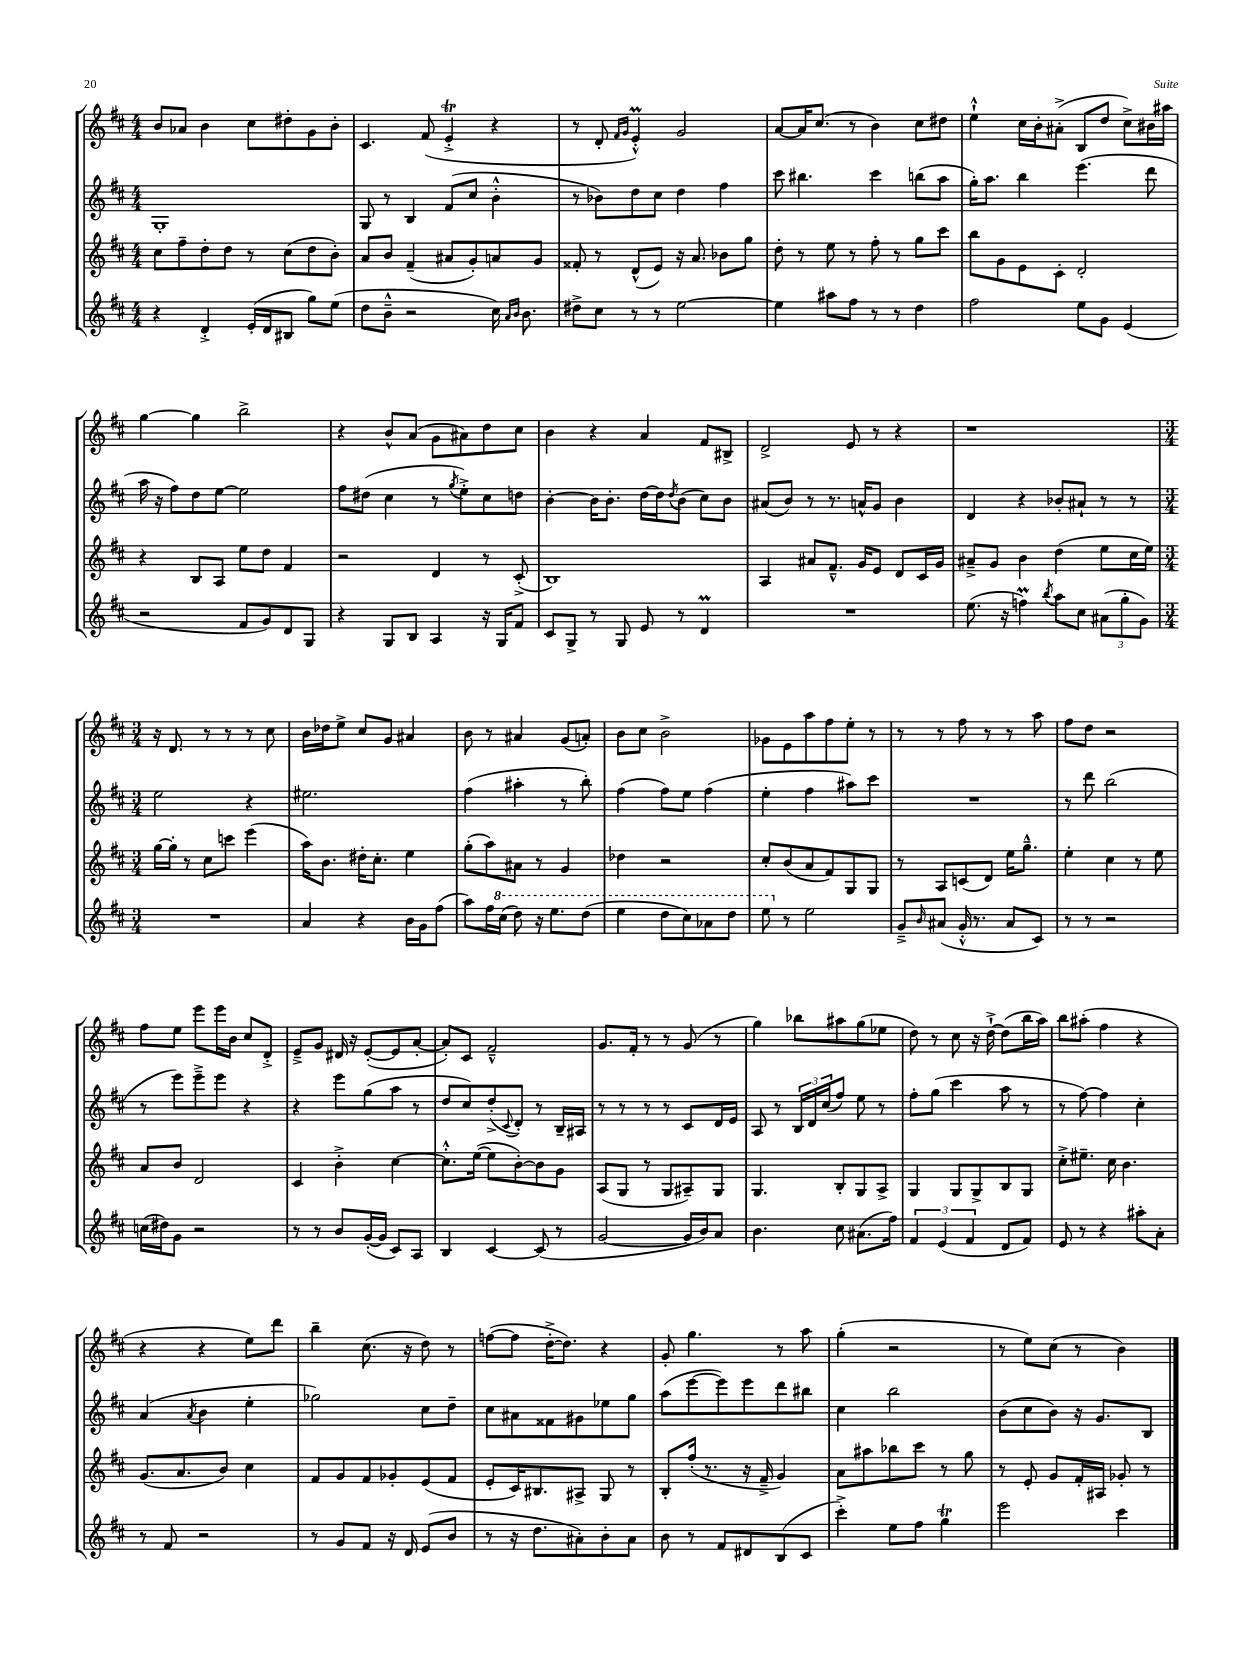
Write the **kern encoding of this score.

**kern	**kern	**kern	**kern
*part4	*part3	*part2	*part1
*staff4	*staff3	*staff2	*staff1
*clefG2	*clefG2	*clefG2	*clefG2
*k[f#c#]	*k[f#c#]	*k[f#c#]	*k[f#c#]
*M4/4	*M4/4	*M4/4	*M4/4
=2	=2	=2	=2
4r	8cc#\L	1G'	8b/L
.	8ff#~\	.	8a-X/J
4d'^/	8dd'\	.	4b\
.	8dd\J	.	.
(16e'/LL	8r	.	8cc#\L
16d/J	.	.	.
8B#X/J	(8cc#\L	.	8dd#X'\
8gg\L)	8dd\	.	8g\
(8ee\J	8b'\J)	.	8b'\J
=3	=3	=3	=3
8dd\L	8a/L	8G/	4.c#/
8b~^^\J	8b/J	8r	.
2r	(4f#~/	4B/	.
.	.	.	(8f#/
.	8a#X/L	(8f#/L	4eT'^/
.	8g'/)	8cc#/J	.
16cc#\)	8an/	4b'^^\	4r
16qqa/LL	.	.	.
16qqb/JJ	.	.	.
8.b\	.	.	.
.	8g/J	.	.
=4	=4	=4	=4
8dd#X^\L	8f##X'/	8r	8r
8cc#\J	8r	8b-X\L)	8d'/
.	.	.	16qqf#/LL
.	.	.	16qqg/JJ
8r	(8d^^/L	8dd\	4eM'^^/)
8r	8e/J)	8cc#\J	.
[2ee\	16r	4dd\	2g/
.	8.a/	.	.
.	8b-X\L	4ff#\	.
.	8gg\J	.	.
=5	=5	=5	=5
4ee\]	8dd'\	8ccc#\	[8a/L
.	8r	4.bb#X\	16a/K]
.	.	.	(8.cc#/J
8aa#X\L	8ee\	.	.
8ff#\J	8r	.	8r
8r	8ff#'\	4ccc#\	4b\)
8r	8r	.	.
4dd\	8gg\L	(8bbn\L	8cc#\L
.	8ccc#\J	8aa\J	8dd#X\J
=6	=6	=6	=6
2ff#\	8bb\L	16gg'\KL)	4ee`^^\
.	.	8.aa\J	.
.	8g\	.	.
.	8e\	4bb\	16cc#\LL
.	.	.	16b'\J
.	8c#'\J	.	(8a#X'^\J
8ee\L	2d'/	(4.eee\	8B/L
8g\J	.	.	8dd/J
(4e/	.	.	8cc#^\L)
.	.	8ddd\	16b#X\L
.	.	.	16aa#X\JJ
!!LO:LB:g=z
=7	=7	=7	=7
2r	4r	16aa\	[4gg\
.	.	16r	.
.	.	8ff#\L)	.
.	8B/L	8dd\	4gg\]
.	8A/J	[8ee\J	.
8f#/L	8ee\L	2ee\]	2bb^\
8g/)	8dd\J	.	.
8d/	4f#/	.	.
8G/J	.	.	.
=8	=8	=8	=8
4r	2r	8ff#\L	4r
.	.	(8dd#X\J	.
8G/L	.	4cc#\	8b^^/L
8B/J	.	.	(8a/J
4A/	4d/	8r	8g\L
.	.	8qgg/	.
.	.	8ee'^\L)	8a#X\)
16r	8r	8cc#\	8dd\
16G/KL	.	.	.
8f#/J	(8c#'^/	8ddn\J	8cc#\J
=9	=9	=9	=9
8c#/L	1B)	[4b'\	4b\
8G^/J	.	.	.
8r	.	16b\KL]	4r
.	.	8.b'\J	.
8G/	.	.	.
8e/	.	[16dd\LL	4a/
.	.	16dd\J]	.
.	.	8qdd/	.
8r	.	(8b\J	.
4dM/	.	8cc#\L)	8f#/L
.	.	8b\J	8B#X^/J
=10	=10	=10	=10
1r	4A/	(8a#X/L	2d^/
.	.	8b/J)	.
.	8a#X/L	8r	.
.	8.f#~^^/J	8.r	.
.	.	.	8e/
.	16g/KL	16an^^/KL	.
.	8e/J	8g/J	8r
.	8d/L	4b\	4r
.	16c#/L	.	.
.	16g/JJ	.	.
=11	=11	=11	=11
(8.ee\	8a#X~^/L	4d/	1r
.	8g/J	.	.
16r	.	.	.
4ffnM\)	4b\	4r	.
8qbb/	.	.	.
8aa\L	(4dd\	8b-X'/L	.
8cc#\J	.	8a#X`/J	.
(12a#X\L	8ee\L	8r	.
12gg'\	.	.	.
.	16cc#\L	8r	.
12g\J)	.	.	.
.	16ee\JJ)	.	.
!!LO:LB:g=z
=12	=12	=12	=12
*M3/4	*M3/4	*M3/4	*M3/4
2.r	[16gg\LL	2ee\	16r
.	16gg'\JJ]	.	8.d/
.	8r	.	.
.	8cc#\L	.	8r
.	8cccn\J	.	8r
.	(4eee\	4r	8r
.	.	.	8cc#\
=13	=13	=13	=13
4a/	16aa\KL)	2.ee#X\	16b\LL
.	8.b\J	.	16dd-X\J
.	.	.	8ee^\J
4r	16dd#X'\KL	.	8cc#/L
.	8.cc#'\J	.	.
.	.	.	8g/J
16b\LL	4ee\	.	4a#X/
16g\J	.	.	.
(8ff#\J	.	.	.
=14	=14	=14	=14
8aa\L)	(8gg'\L	(4ff#\	8b\
16ff#\L	8aa\)	.	8r
*8va	*	*	*
(16ccc#\JJ	.	.	.
8ddd\)	8a#X\J	4aa#X'\	4a#X/
16r	8r	.	.
8.eee\L	.	.	.
.	4g/	8r	(8g/L
(8ddd\J	.	8bb'\)	8an'/J)
=15	=15	=15	=15
4eee\	4dd-X\	(4ff#\	8b\L
.	.	.	8cc#\J
8ddd\L	2r	8ff#\L)	2b^\
8ccc#\)	.	8ee\J	.
8aa-X\	.	(4ff#\	.
8ddd\J	.	.	.
=16	=16	=16	=16
8eee\	8cc#'/L	4ee'\	8g-X\L
*X8va	*	*	*
8r	(8b/	.	8e\
2ee\	8a/	4ff#\	8aa\
.	8f#/)	.	8ff#\
.	8G/	8aa#X\L)	8ee'\J
.	8G/J	8ccc#\J	8r
=17	=17	=17	=17
8g~^/L	8r	2.r	8r
16qqb/	.	.	.
(8a#X/J	8A/L	.	8r
16g'^^/	(8cn/	.	8ff#\
8.r	.	.	.
.	8d/J)	.	8r
8a#/L	16ee\KL	.	8r
.	8.gg~^^\J	.	.
8c#/J)	.	.	8aa\
=18	=18	=18	=18
8r	4ee'\	8r	8ff#\L
8r	.	8ddd\	8dd\J
2r	4cc#\	(2bb\	2r
.	8r	.	.
.	8ee\	.	.
!!LO:LB:g=z
=19	=19	=19	=19
(16ccn\LL	8a/L	8r	8ff#\L
16dd#X\J)	.	.	.
8g\J	8b/J	8eee\L)	8ee\J
2r	2d/	8eee~^\	8eee\L
.	.	8eee\J	16eee\L
.	.	.	16b\JJ
.	.	4r	8cc#/L
.	.	.	8d'^/J
=20	=20	=20	=20
8r	4c#/	4r	8e~^/L
8r	.	.	8g/J
8b/L	4b'^\	8eee\L	16d#X/
.	.	.	16r
([16g'/L	.	(8gg\	([8e'/L
16g/JJ]	.	.	.
8c#/L)	[4cc#\	8aa\J	8e/]
8A/J	.	8r	[8a'/J
=21	=21	=21	=21
4B/	8.cc#'^^\L]	8dd/L	8a'/L])
.	.	8cc#/)	8c#/J
.	([16ee\Jk	.	.
[4c#/	8ee\L]	(8dd'^/	2f#~^^/
.	.	8qqc#/	.
.	[8b'\)	8d'/J)	.
(8c#/]	8b\]	8r	.
8r	8g\J	16B~/LL	.
.	.	16A#X/JJ	.
=22	=22	=22	=22
[2g/	(8A/L	8r	8.g/L
.	8G/J	8r	.
.	.	.	16f#'/Jk
.	8r	8r	8r
.	8G/L	8r	8r
16g/LL]	8A#X~/)	8c#/L	(8g/
16b/J)	.	.	.
8a/J	8G/J	16d/L	8r
.	.	16e/JJ	.
=23	=23	=23	=23
4.b\	4.G/	8A/	4gg\)
.	.	8r	.
.	.	24B/LL	8bb-X\L
.	.	24d/	.
.	.	(24cc#/J	.
8cc#\	8B'/L	8ff#/J)	8aa#X\
(8.a#X\L	8G/	8ee\	(8gg\
.	8A^/J	8r	8ee-X\J
16ff#\Jk)	.	.	.
=24	=24	=24	=24
6f#/	4G/	8ff#'\L	8dd\)
.	.	(8gg\J	8r
(6e/	.	.	.
.	8G/L	4ccc#\	8cc#\
6f#/	.	.	.
.	8G^/	.	16r
.	.	.	[16dd`^\
8d/L	8B/	8aa\	(8dd\L]
8f#/J)	8G/J	8r	16bb\L
.	.	.	16aa\JJ)
=25	=25	=25	=25
8e/	8cc#'^\L	8r	8bb\L
8r	8.ee#X~\J	[8ff#\)	(8aa#X'\J
4r	.	4ff#\]	4ff#\
.	16cc#\	.	.
.	4.b\	.	.
8aa#X'\L	.	4cc#'\	4r
8a'\J	.	.	.
!!LO:LB:g=z
=26	=26	=26	=26
8r	(8.g/L	(4a/	4r
8f#/	.	.	.
.	8.a/	.	.
.	.	8qa/	.
2r	.	4b\	4r
.	8b/J)	.	.
.	4cc#\	4ee'\	8ee\L)
.	.	.	8ddd\J
=27	=27	=27	=27
8r	8f#/L	2gg-X\)	4bb~\
8g/L	8g/	.	.
8f#/J	8f#/	.	(8.cc#\
16r	8g-X'/	.	.
16d/	.	.	16r
(8e/L	(8e/	8cc#\L	8dd\)
8b/J	8f#/J	8dd~\J	8r
=28	=28	=28	=28
8r	8e'/L	8cc#\L	([8ffn\L
16r	16c#/K)	8a#X\	8ff\J]
8.dd\L	8.B#X/	.	.
.	.	8f##X\	[16dd'^\KL
.	.	.	8.dd\J])
8a#X'\)	8A#X^/J	8g#X\	.
8b'\	8G/	8ee-X\	4r
8a#\J	8r	8gg\J	.
=29	=29	=29	=29
8b\	8B'/L	(8aa\L	8g'/
8r	(16ff#'/Jk	[8eee\	4.gg\
.	8.r	.	.
8f#/L	.	8eee\])	.
8d#X/	16r	8eee\	.
.	16f#~^/	.	.
(8B/	4g/)	8ddd\	8r
8c#/J	.	8bb#X\J	8aa\
=30	=30	=30	=30
4ccc#'^\)	8a\L	4cc#\	(4gg'\
.	8aa#X\	.	.
8ee\L	8bb-X\	2bb\	2r
8ff#\J	8ccc#\J	.	.
4ggT\	8r	.	.
.	8gg\	.	.
=31	=31	=31	=31
2eee\	8r	(8b\L	8r
.	8e'/	8cc#\	8ee\L)
.	8g/L	8b\J)	(8cc#\J
.	16f#'/L	16r	8r
.	16A#X/JJ	8.g/L	.
4ccc#\	8g-X'/	.	4b\)
.	8r	8B/J	.
==	==	==	==
*-	*-	*-	*-
